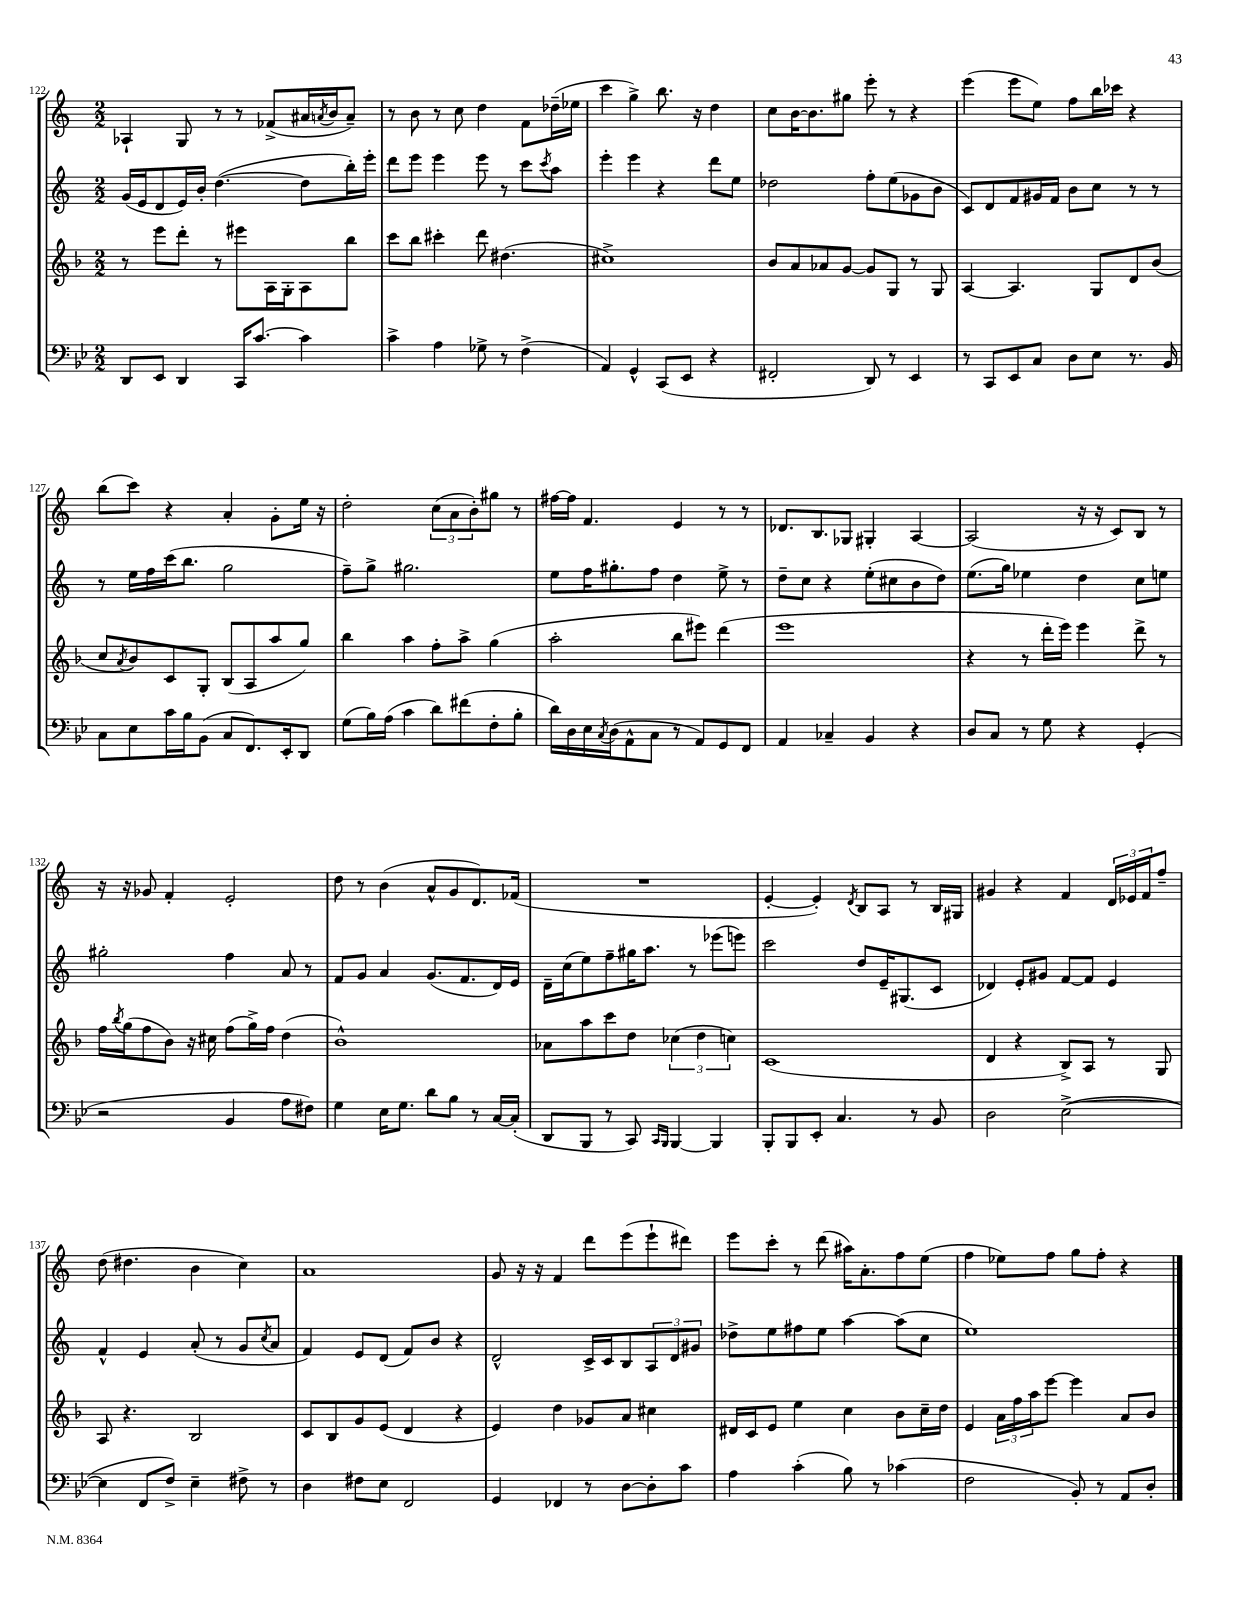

**kern	**kern	**kern	**kern
*part4	*part3	*part2	*part1
*staff4	*staff3	*staff2	*staff1
*clefF4	*clefG2	*clefG2	*clefG2
*k[b-e-]	*k[b-]	*k[]	*k[]
*M2/2	*M2/2	*M2/2	*M2/2
=122	=122	=122	=122
8DD/L	8r	(16g/LL	4A-X`/
.	.	16e/J	.
8EE-/J	8eee\L	8d/	.
4DD/	8ddd'\J	16e/L)	8G/
.	.	16b'/JJ	.
.	8r	([4.dd\	8r
16CC/KL	8eee#X\L	.	8r
[8.c/J	.	.	.
.	16A\L	.	(8f-X^/L
.	16G'\J	.	.
4c\]	8A\	8dd\L]	16a#X/L
.	.	.	8qan/
.	.	.	16b/J
.	8bb-\J	16bb'\L)	8a~/J)
.	.	16eee'\JJ	.
=123	=123	=123	=123
4c^\	8ccc\L	8ddd\L	8r
.	8bb-\J	8eee\J	8b\
4A\	4ccc#X'\	4eee\	8r
.	.	.	8cc\
8G-X^\	8ddd\	8eee\	4dd\
8r	(4.dd#X\	8r	.
(4F^\	.	8ccc\L	8f\L
.	.	8qccc/	.
.	.	8aa\J	(16dd-X~\L
.	.	.	16ee-X\JJ
=124	=124	=124	=124
4AA/)	1cc#X^)	4eee'\	4ccc\
4GG^^/	.	4eee\	4gg^\)
(8CC/L	.	4r	8.bb\
8EE-/J	.	.	.
.	.	.	16r
4r	.	8ddd\L	4dd\
.	.	8ee\J	.
=125	=125	=125	=125
2FF#X'/	8b-/L	2dd-X\	8cc\L
.	8a/	.	[16b\K
.	.	.	8.b\]
.	8a-X/	.	.
.	[8g/J	.	8gg#X\J
8DD/)	8g/L]	8ff'\L	8eee'\
8r	8G/J	(8ee\	8r
4EE-/	8r	8g-X\	4r
.	8G/	8b\J	.
=126	=126	=126	=126
8r	[4A/	8c/L)	(4eee\
8CC/L	.	8d/	.
8EE-/	4.A/]	8f/	8eee\L
8C/J	.	16g#X/L	8ee\J)
.	.	16f/JJ	.
8D\L	.	8b\L	8ff\L
8E-\J	8G/L	8cc\J	16bb\L
.	.	.	16ccc-X\JJ
8.r	8d/	8r	4r
.	(8b-/J	8r	.
16BB-/	.	.	.
!!LO:LB:g=z
=127	=127	=127	=127
8C\L	8cc/L	8r	(8bb\L
.	8qa/	.	.
8E-\	8b-/)	16ee\LL	8ccc\J)
.	.	16ff\	.
16c\L	8c/	(16ccc\J	4r
16B-\J	.	8.bb\J	.
(8BB-\J	8G'/J	.	.
8C/L	(8B-/L	2gg\	4a'/
8.FF/)	8A/	.	.
.	8aa/	.	8g'\L
16EE-'/k	.	.	.
8DD/J	8gg/J)	.	16ee\Jk
.	.	.	16r
=128	=128	=128	=128
(8G\L	4bb-\	8ff~\L)	2dd'\
16B-\L)	.	8gg^\J	.
(16A\JJ	.	.	.
4c\	4aa\	2.gg#X\	.
8d\L)	8ff'\L	.	(12cc\L
.	.	.	12a\
(8f#X\	8aa^\J	.	.
.	.	.	12b'\)
8F'\	(4gg\	.	8gg#X\J
8B-'\J	.	.	8r
=129	=129	=129	=129
16d\LL)	2aa'\	8ee\L	[16ff#X\LL
16D\	.	.	16ff#\JJ]
16E-\	.	16ff\K	4.f/
8qC/	.	.	.
(16D\J	.	8.gg#X'\	.
8AA^^\	.	.	.
8C\J	.	8ff\J	.
8r	8bb-\L	4dd\	4e/
8AA/L)	8eee#X\J)	.	.
8GG/	(4ddd\	8ee^\	8r
8FF/J	.	8r	8r
=130	=130	=130	=130
4AA/	1eee	8dd~\L	8.d-X/L
.	.	8cc\J	.
.	.	.	8.B/
4C-X~/	.	4r	.
.	.	.	8G-X/J
4BB-/	.	(8ee'\L	4G#X'/
.	.	8cc#X\	.
4r	.	8b\	[4A/
.	.	8dd\J)	.
=131	=131	=131	=131
8D/L	4r	(8.ee\L	(2A/]
8C/J	.	.	.
.	.	16gg\Jk)	.
8r	8r	4ee-X\	.
8G\	16ddd'\LL	.	.
.	16eee\JJ)	.	.
4r	4eee\	4dd\	16r
.	.	.	16r
.	.	.	8c/L)
(4GG'/	8ddd^\	8cc\L	8B/J
.	8r	8een\J	8r
!!LO:LB:g=z
=132	=132	=132	=132
2r	16ff\LL	2gg#X'\	16r
.	8qbb-/	.	.
.	(16gg\J	.	16r
.	8ff\	.	8g-X/
.	8b-\J)	.	4f'/
.	16r	.	.
.	16cc#X\	.	.
4BB-/	(8ff\L	4ff\	2e'/
.	16gg^\L)	.	.
.	16ff\JJ	.	.
8A\L	(4dd\	8a/	.
8F#X\J)	.	8r	.
=133	=133	=133	=133
4G\	1b-^^)	8f/L	8dd\
.	.	8g/J	8r
16E-\KL	.	4a/	(4b\
8.G\J	.	.	.
8d\L	.	(8.g/L	8a^^/L
8B-\J	.	.	8g/
.	.	8.f/	.
8r	.	.	8.d/)
[16C/LL	.	16d/L)	.
(16C'/JJ]	.	16e/JJ	(16f-X/Jk
=134	=134	=134	=134
8DD/L	8a-X\L	16d~\LL	1r
.	.	(16cc\J	.
8BBB-/J	8aa\	8ee\)	.
8r	8ccc\	8ff~\	.
8CC/)	8dd\J	16gg#X\K	.
.	.	8.aa\J	.
16qqCC/LL	.	.	.
16qqBBB-/JJ	.	.	.
[4BBB-/	(6cc-X\	.	.
.	.	8r	.
.	6dd\	.	.
4BBB-/]	.	(8eee-X\L	.
.	6ccn\)	.	.
.	.	8eeen\J)	.
=135	=135	=135	=135
8BBB-'/L	(1c	2ccc\	[4e'/
8BBB-/	.	.	.
8EE-'/J	.	.	4e'/])
4.C/	.	.	.
.	.	.	8qd/
.	.	8dd/L	8B/L
.	.	16e~/K	8A/J
.	.	(8.G#X/	.
8r	.	.	8r
8BB-/	.	8c/J	16B/LL
.	.	.	16G#X/JJ
=136	=136	=136	=136
2D\	4d/	4d-X/)	4g#X/
.	4r	8e'/L	4r
.	.	8g#X/J	.
([2E-^\	8B-^/L)	[8f/L	4f/
.	8A/J	8f/J]	.
.	8r	4e/	24d/LL
.	.	.	24e-X/
.	.	.	24f/J
.	8G/	.	8ff~/J
!!LO:LB:g=z
=137	=137	=137	=137
4E-\]	8A/	4f^^/	(8dd\
.	4.r	.	4.dd#X\
8FF/L	.	4e/	.
8F^/J)	.	.	.
4E-~\	2B-/	(8a'/	4b\
.	.	8r	.
8F#X^\	.	8g/L	4cc\)
.	.	8qcc/	.
8r	.	8a/J	.
=138	=138	=138	=138
4D\	8c/L	4f/)	1a
.	8B-/	.	.
8F#X\L	8g/	8e/L	.
8E-\J	(8e/J	(8d/J	.
2FF/	4d/	8f/L)	.
.	.	8b/J	.
.	4r	4r	.
=139	=139	=139	=139
4GG/	4e/)	2d^^/	8g/
.	.	.	16r
.	.	.	16r
4FF-X/	4dd\	.	4f/
8r	8g-X/L	16c^/LL	8ddd\L
.	.	16c/J	.
[8D\L	8a/J	8B/	(8eee\
8D'\]	4cc#X\	12A/	8eee`\
.	.	12d/	.
8c\J	.	.	8ddd#X\J)
.	.	12g#X/J	.
=140	=140	=140	=140
4A\	16d#X/LL	8dd-X^\L	8eee\L
.	16c/J	.	.
.	8e/J	8ee\	8ccc'\J
(4c'\	4ee\	8ff#X\	8r
.	.	8ee\J	(8ddd\
8B-\)	4cc\	[4aa\	16aa#X\KL)
.	.	.	8.a'\
8r	.	.	.
(4c-X\	8b-\L	(8aa\L]	8ff\
.	16cc~\L	8cc\J	(8ee\J
.	16dd\JJ	.	.
=141	=141	=141	=141
2F\	4e/	1ee)	4ff\
.	24a\LL	.	8ee-X\L)
.	24ff\	.	.
.	24aa\J	.	.
.	[8eee\J	.	8ff\J
8BB-'/)	4eee\]	.	8gg\L
8r	.	.	8ff'\J
8AA/L	8a/L	.	4r
8D'/J	8b-/J	.	.
==	==	==	==
*-	*-	*-	*-
